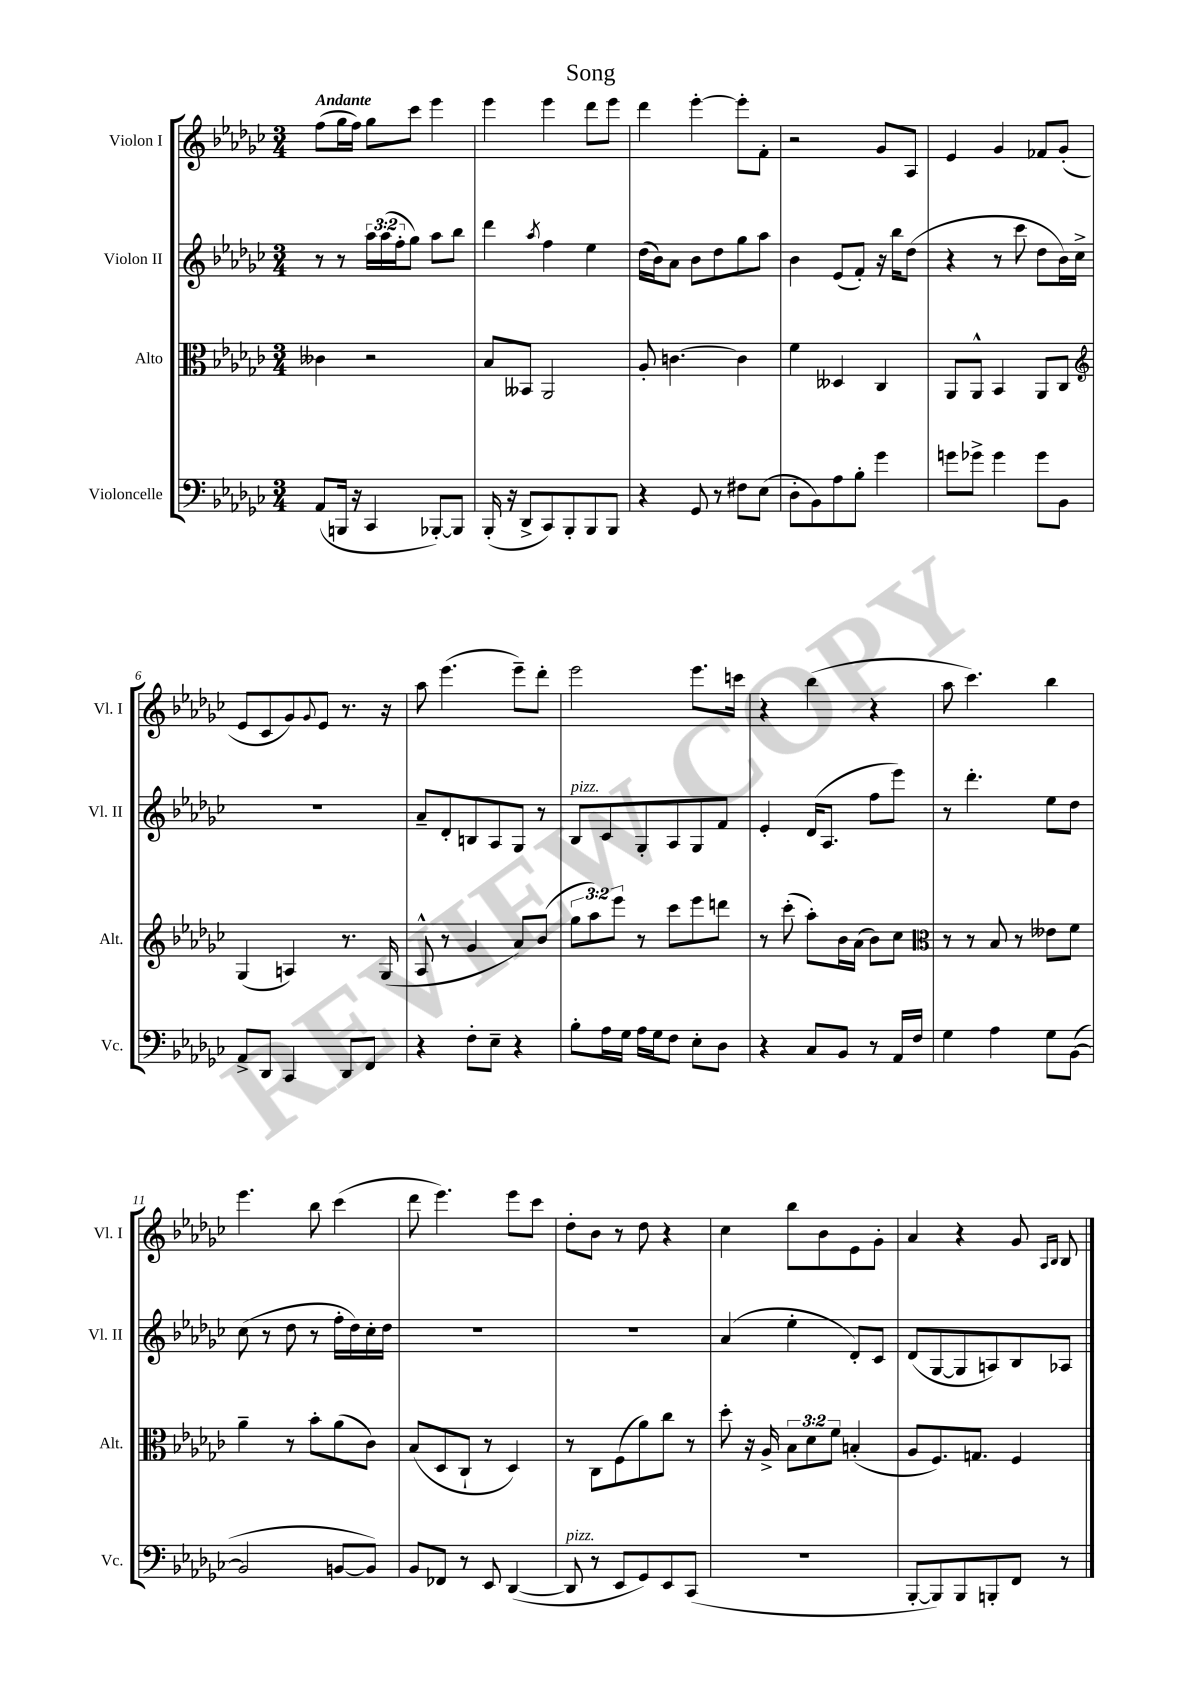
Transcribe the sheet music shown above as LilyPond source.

\header { title = "Song" }
<<
\new StaffGroup <<
\new Staff = "s0" \with { instrumentName = "Violon I" shortInstrumentName = "Vl. I" } {
    \clef treble \key ges \major \numericTimeSignature \time 3/4 \tempo "Andante"
    f''8( ges''16 f''16) ges''8 ces'''8 ees'''4 |
    ees'''4 ees'''4 des'''8 ees'''8 |
    des'''4 ees'''4~-. ees'''8-. f'8-. |
    r2 ges'8 aes8 |
    ees'4 ges'4 fes'8 ges'8-.( |
    ees'8 ces'8 ges'8) \appoggiatura { ges'8 } ees'8 r8. r16 |
    aes''8 ees'''4.( ees'''8--) des'''8-. |
    ees'''2 ees'''8. c'''16 |
    r4 bes''4( r4 |
    aes''8 ces'''4.) bes''4 |
    ees'''4. bes''8 ces'''4( |
    des'''8 ees'''4.) ees'''8 ces'''8 |
    des''8-. bes'8 r8 des''8 r4 |
    ces''4 bes''8 bes'8 ees'8 ges'8-. |
    aes'4 r4 ges'8 \grace { aes16 bes16 } bes8 \bar "|." |
}
\new Staff = "s1" \with { instrumentName = "Violon II" shortInstrumentName = "Vl. II" } {
    \clef treble \key ges \major \numericTimeSignature \time 3/4 \override Staff.TupletNumber.text = #tuplet-number::calc-fraction-text
    r8 r8 \tuplet 3/2 { aes''16 aes''16( f''16-. } ges''8) aes''8 bes''8 |
    des'''4 \acciaccatura { aes''8 } f''4 ees''4 |
    des''16( bes'16) aes'8 bes'8 des''8 ges''8 aes''8 |
    bes'4 ees'8( f'8-.) r16 bes''16 des''8( |
    r4 r8 ces'''8 des''8 bes'16) ces''16-> |
    R2. |
    aes'8-- des'8-. b8 aes8 ges8 r8 |
    bes8^\markup { \italic "pizz." } ces'8 ges8-. aes8 ges8 f'8 |
    ees'4-. des'16( aes8. f''8 ees'''8) |
    r8 des'''4.-. ees''8 des''8 |
    ces''8( r8 des''8 r8 f''16-. des''16) ces''16-. des''16 |
    R2. |
    R2. |
    aes'4( ees''4-. des'8-.) ces'8 |
    des'8( ges8~ ges8 a8) bes8 aes8 \bar "|." |
}
\new Staff = "s2" \with { instrumentName = "Alto" shortInstrumentName = "Alt." } {
    \clef alto \key ges \major \numericTimeSignature \time 3/4 \override Staff.TupletNumber.text = #tuplet-number::calc-fraction-text
    ceses'4 r2 |
    bes8 beses,8 aes,2 |
    aes8-. c'4.~ c'4 |
    f'4 deses4 ces4 |
    aes,8 aes,8-^ bes,4 aes,8 ces8 |
    \clef treble ges4( a4) r8. ges16( |
    aes8-^ r8 ges'4 aes'8) bes'8( |
    \tuplet 3/2 { ges''8 aes''8) ees'''8 } r8 ces'''8 ees'''8 d'''8 |
    r8 ces'''8-.( aes''8-.) bes'16 aes'16( bes'8) ces''8 |
    \clef alto r8 r8 bes8 r8 eeses'8 f'8 |
    aes'4-- r8 bes'8-. aes'8( ces'8) |
    bes8( des8 ces8-! r8 des4) |
    r8 ces8 f8( aes'8) ces''8 r8 |
    des''8-. r16 aes16-> \tuplet 3/2 { bes8 des'8 f'8 } b4-.( |
    aes8 f8.) g8. f4 \bar "|." |
}
\new Staff = "s3" \with { instrumentName = "Violoncelle" shortInstrumentName = "Vc." } {
    \clef bass \key ges \major \numericTimeSignature \time 3/4
    aes,8( b,,16 r16 ces,4 bes,,8~-.) bes,,8 |
    bes,,16-.( r16 des,8-> ces,8) bes,,8-. bes,,8 bes,,8 |
    r4 ges,8 r8 fis8 ees8( |
    des8-. bes,8) aes8 bes8-. ges'4 |
    g'8 ges'8-> ges'4 ges'8 bes,8 |
    aes,8-> des,8 ces,4 des,8 f,8 |
    r4 f8-. ees8-- r4 |
    bes8-. aes16 ges16 aes16 ges16 f8 ees8-. des8 |
    r4 ces8 bes,8 r8 aes,16 f16 |
    ges4 aes4 ges8 bes,8~( |
    bes,2 b,8~ b,8) |
    bes,8 fes,8 r8 ees,8 des,4~( |
    des,8^\markup { \italic "pizz." } r8 ees,8 ges,8) ees,8 ces,8( |
    R2. |
    bes,,8~-. bes,,8) bes,,8 b,,8-. f,8 r8 \bar "|." |
}
>>
>>
